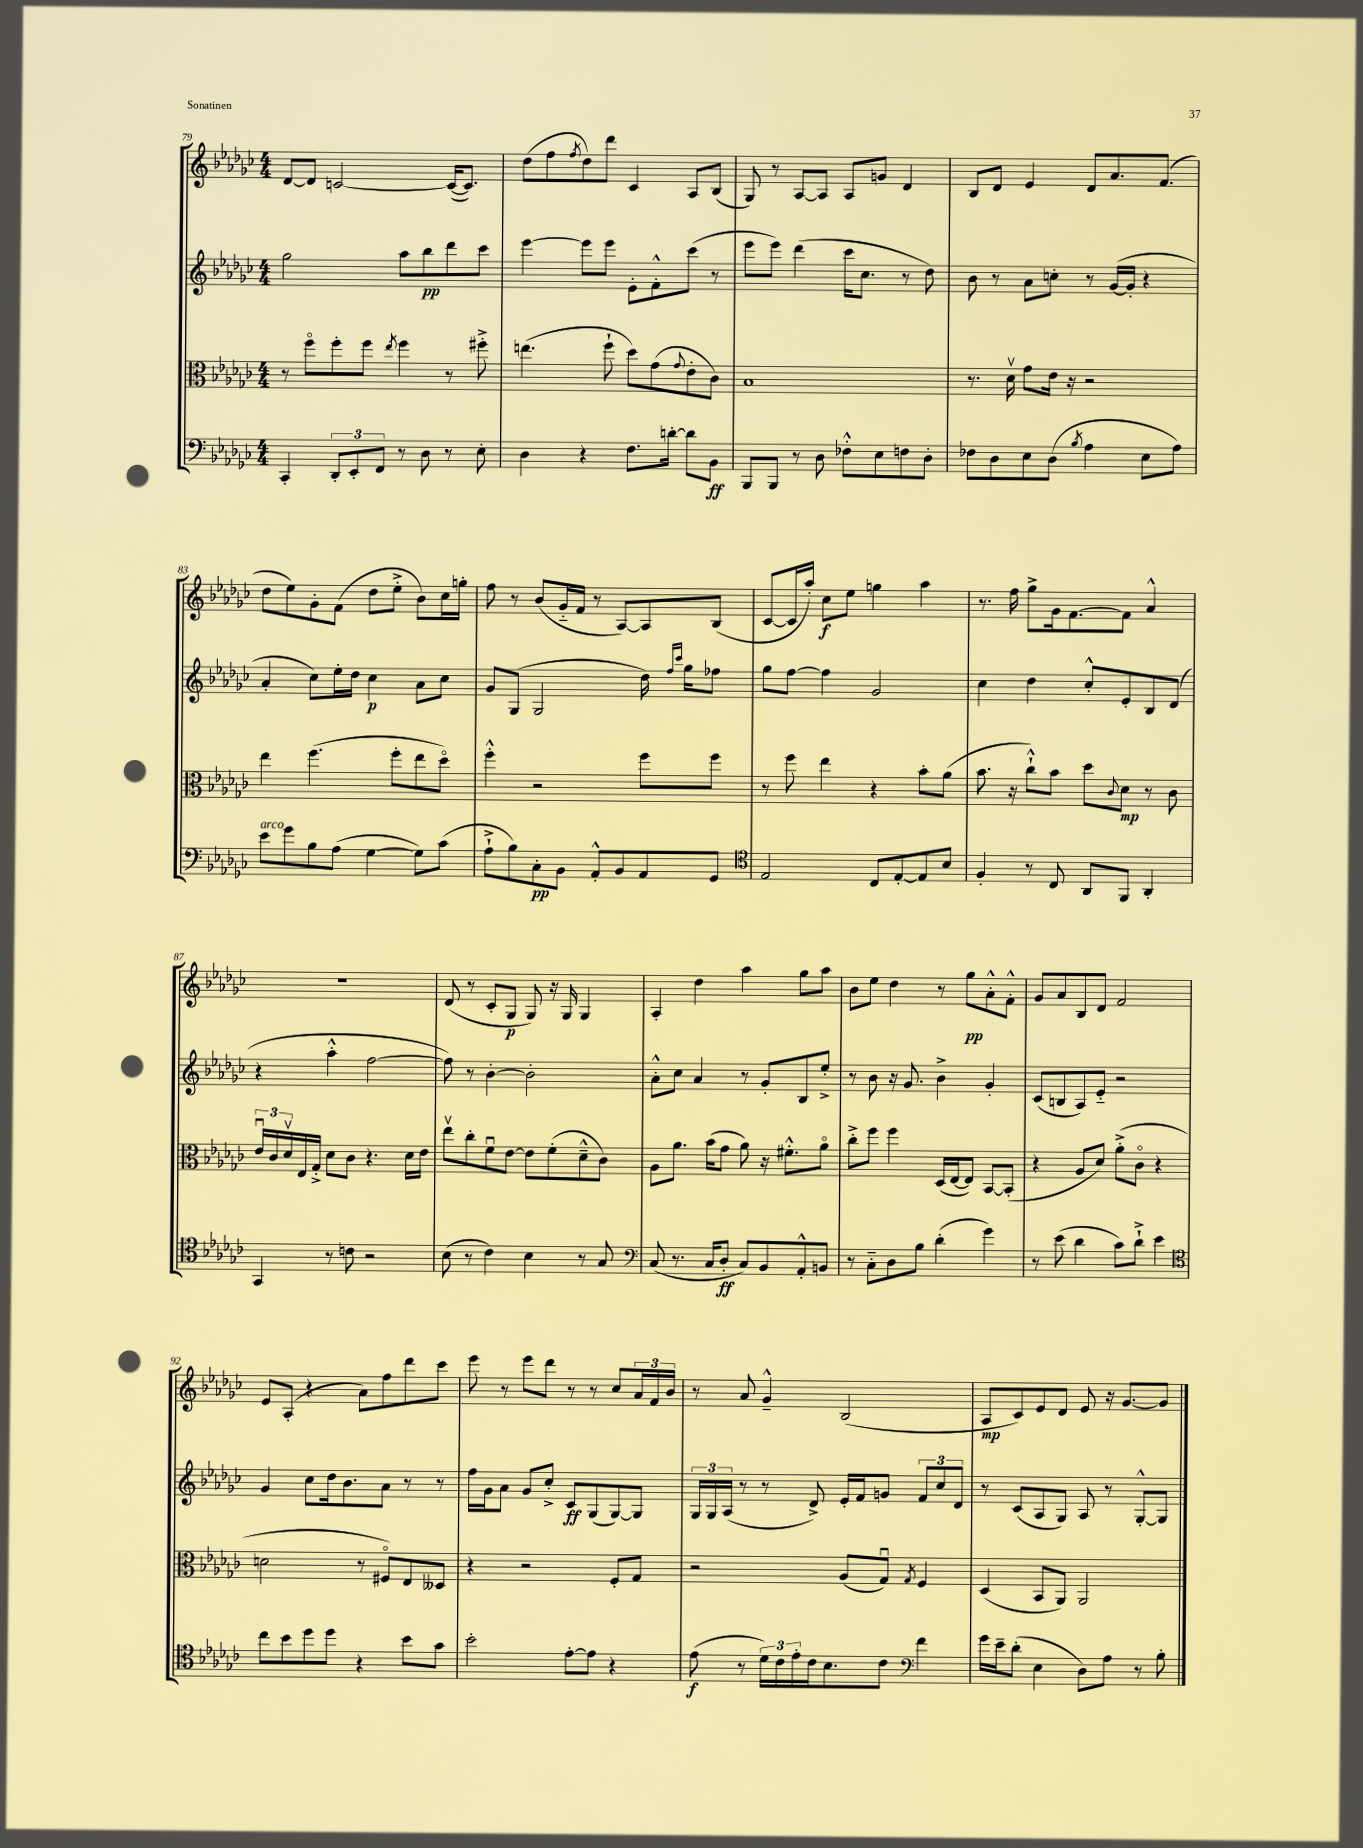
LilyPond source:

<<
\new StaffGroup <<
\new Staff = "s0" {
    \clef treble \key ges \major \numericTimeSignature \time 4/4
    des'8~ des'8 c'2~ c'16~( c'8.) |
    des''8( f''8 \acciaccatura { f''8 } des''8) des'''8 ces'4 aes8 bes8( |
    ges8) r8 aes8~ aes8 aes8 g'8 des'4 |
    bes8 des'8 ees'4 des'8 aes'8. f'8.( |
    des''8 ees''8) ges'8-. f'8( des''8 ees''8-.-> bes'8) ces''16 g''16-. |
    f''8 r8 bes'8( ges'16-_ f'16 r8 aes8~) aes8 bes8( |
    ces'8~ ces'16 aes''16-.) ces''8\f ees''8 g''4 aes''4 |
    r8. f''16 ges''8-> ges'16 f'8.~ f'8 aes'4-^ |
    R1 |
    des'8( r8 ces'8-. ges8\p ges8) r16 ges16 ges4 |
    aes4-. des''4 aes''4 ges''8 aes''8 |
    bes'8 ees''8 des''4 r8 ges''8\pp aes'8-.-^ f'8-.-^ |
    ges'8 aes'8 bes8 des'8 f'2 |
    ees'8 aes8-.( r4 aes'8) f''8 des'''8 ces'''8 |
    ees'''8 r8 ees'''8 des'''8 r8 r8 ces''8 \tuplet 3/2 { aes'16 f'16 bes'16 } |
    r8 aes'8 ges'4---^ bes2( |
    aes8\mp ces'8) ees'8 des'8 ees'8 r16 ges'8.~ ges'8 \bar "|." |
}
\new Staff = "s1" {
    \clef treble \key ges \major \numericTimeSignature \time 4/4
    ges''2 aes''8 bes''8\pp des'''8 ces'''8 |
    ees'''4~ ees'''8 ees'''8 ees'8-. f'8-.-^ ces'''8( r8 |
    ees'''8 ees'''8) des'''4( ces'''16 ces''8. r8 des''8) |
    bes'8 r8 aes'8 c''8-. r8 ges'16~( ges'16-. r4 |
    aes'4-. ces''8) ees''16-. des''16 ces''4\p aes'8 ces''8 |
    ges'8 ges8( ges2 des''16) \grace { f''16 ces'''16 } ges''16 fes''8 |
    ges''8 f''8~ f''4 ges'2 |
    ces''4 des''4 ces''8-.-^ ees'8-. bes8 des'8( |
    r4 aes''4-.-^ f''2~ |
    f''8) r8 bes'4~-. bes'2-. |
    aes'8-.-^ ces''8 aes'4 r8 ges'8-. bes8 ees''8-.-> |
    r8 bes'8 r16 ges'8. bes'4-> ges'4-. |
    ces'8( b8 aes8) ees'8-_ r2 |
    ges'4 ces''8 des''16 bes'8. aes'8 r8 r8 |
    f''16 ges'16 aes'8 ges'8 ces''8-.-> ces'8\ff ges8( ges8~) ges8 |
    \tuplet 3/2 { ges16 ges16 aes16( } r8 r8 des'8->) ees'16-. f'16 g'8 \tuplet 3/2 { f'8 ces''8 des'8 } |
    r8 ces'8( aes8 ges8) aes8 r8 ges8~-.-^ ges8 \bar "|." |
}
\new Staff = "s2" {
    \clef alto \key ges \major \numericTimeSignature \time 4/4
    r8 f''8\flageolet f''8-. f''8 \acciaccatura { ees''8 } f''4 r8 fis''8-.-> |
    e''4.( f''8-! des''8) ges'8( \appoggiatura { ges'8 } ees'8-. ces'8) |
    bes1 |
    r8. des'16\upbow ges'8 ees'16 r16 r2 |
    ees''4 f''4.( f''8-. ees''8 des''8\flageolet) |
    f''4-.-^ r2 f''8 f''8 |
    r8 f''8 ees''4 r4 bes'8-. aes'8( |
    bes'8. r16 ces''8-!-^) bes'8 des''8 \appoggiatura { ces'8 } des'8\mp r8 ces'8 |
    \tuplet 3/2 { ees'16\downbow ces'16 des'16\upbow } ees16 ges16-.-> des'8 ces'8 r4. des'16 ees'16 |
    ees''8\upbow ces''8-. f'8\downbow ees'8~ ees'8 f'8-.( des'8---^ ces'8) |
    aes8 aes'8. bes'16( ges'8 aes'8) r16 fis'8.-.-^ aes'8\flageolet |
    ces''8-.-> f''8 f''4 des16( ees16~ ees8) bes,8~ bes,8-.( |
    r4 aes8 des'8) aes'8-.->( ces'8\flageolet r4 |
    d'2 r8 fis8\flageolet) ees8 deses8 |
    r4 r2 f8-. ges8 |
    r2 aes8( ges8\downbow) \acciaccatura { ges8 } f4 |
    des4( bes,8 aes,8) aes,2 \bar "|." |
}
\new Staff = "s3" {
    \clef bass \key ges \major \numericTimeSignature \time 4/4
    ces,4-. \tuplet 3/2 { des,8-. ees,8-. f,8 } r8 des8 r8 ees8-. |
    des4 r4 f8. d'16~-. d'8 bes,8\ff |
    bes,,8 bes,,8 r8 des8 fes8-.-^ ees8 f8 des8-. |
    fes8 des8 ees8 des8( \acciaccatura { bes8 } aes4 ees8 aes8) |
    ees'8^\markup { \italic "arco" } ges'8 bes8 aes8( ges4~ ges8) ces'8( |
    aes8-!-> bes8) ces8-.\pp bes,8 aes,8-.-^ bes,8 aes,8 ges,8 |
    \clef tenor ees2 ces8 ees8~-. ees8 bes8 |
    f4-. r8 ces8 aes,8 f,8 aes,4-. |
    ges,4 r8 c'8 r2 |
    bes8( r8 ces'4) bes4 r8 ges8 |
    \clef bass ces8( r8. ces16 des8-.\ff ces8) bes,8 aes,8-.-^ b,8 |
    r8 ces8-_ des8 bes8 des'4-.( ges'4) |
    r8 ees'8( des'4 ces'8) des'8-!-> ees'4 |
    \clef tenor ces''8 bes'8 des''8 des''8 r4 bes'8 ges'8 |
    bes'2-. ees'8~-. ees'8 r4 |
    ees'8\f( r8 \tuplet 3/2 { des'16) ces'16 ees'16-. } ces'16 bes8. ces'8 \clef bass f'4 |
    ges'16 ees'16-- des'8-.( ees4 des8) aes8 r8 bes8-. \bar "|." |
}
>>
>>
\layout { \context { \Score currentBarNumber = #79 } }
